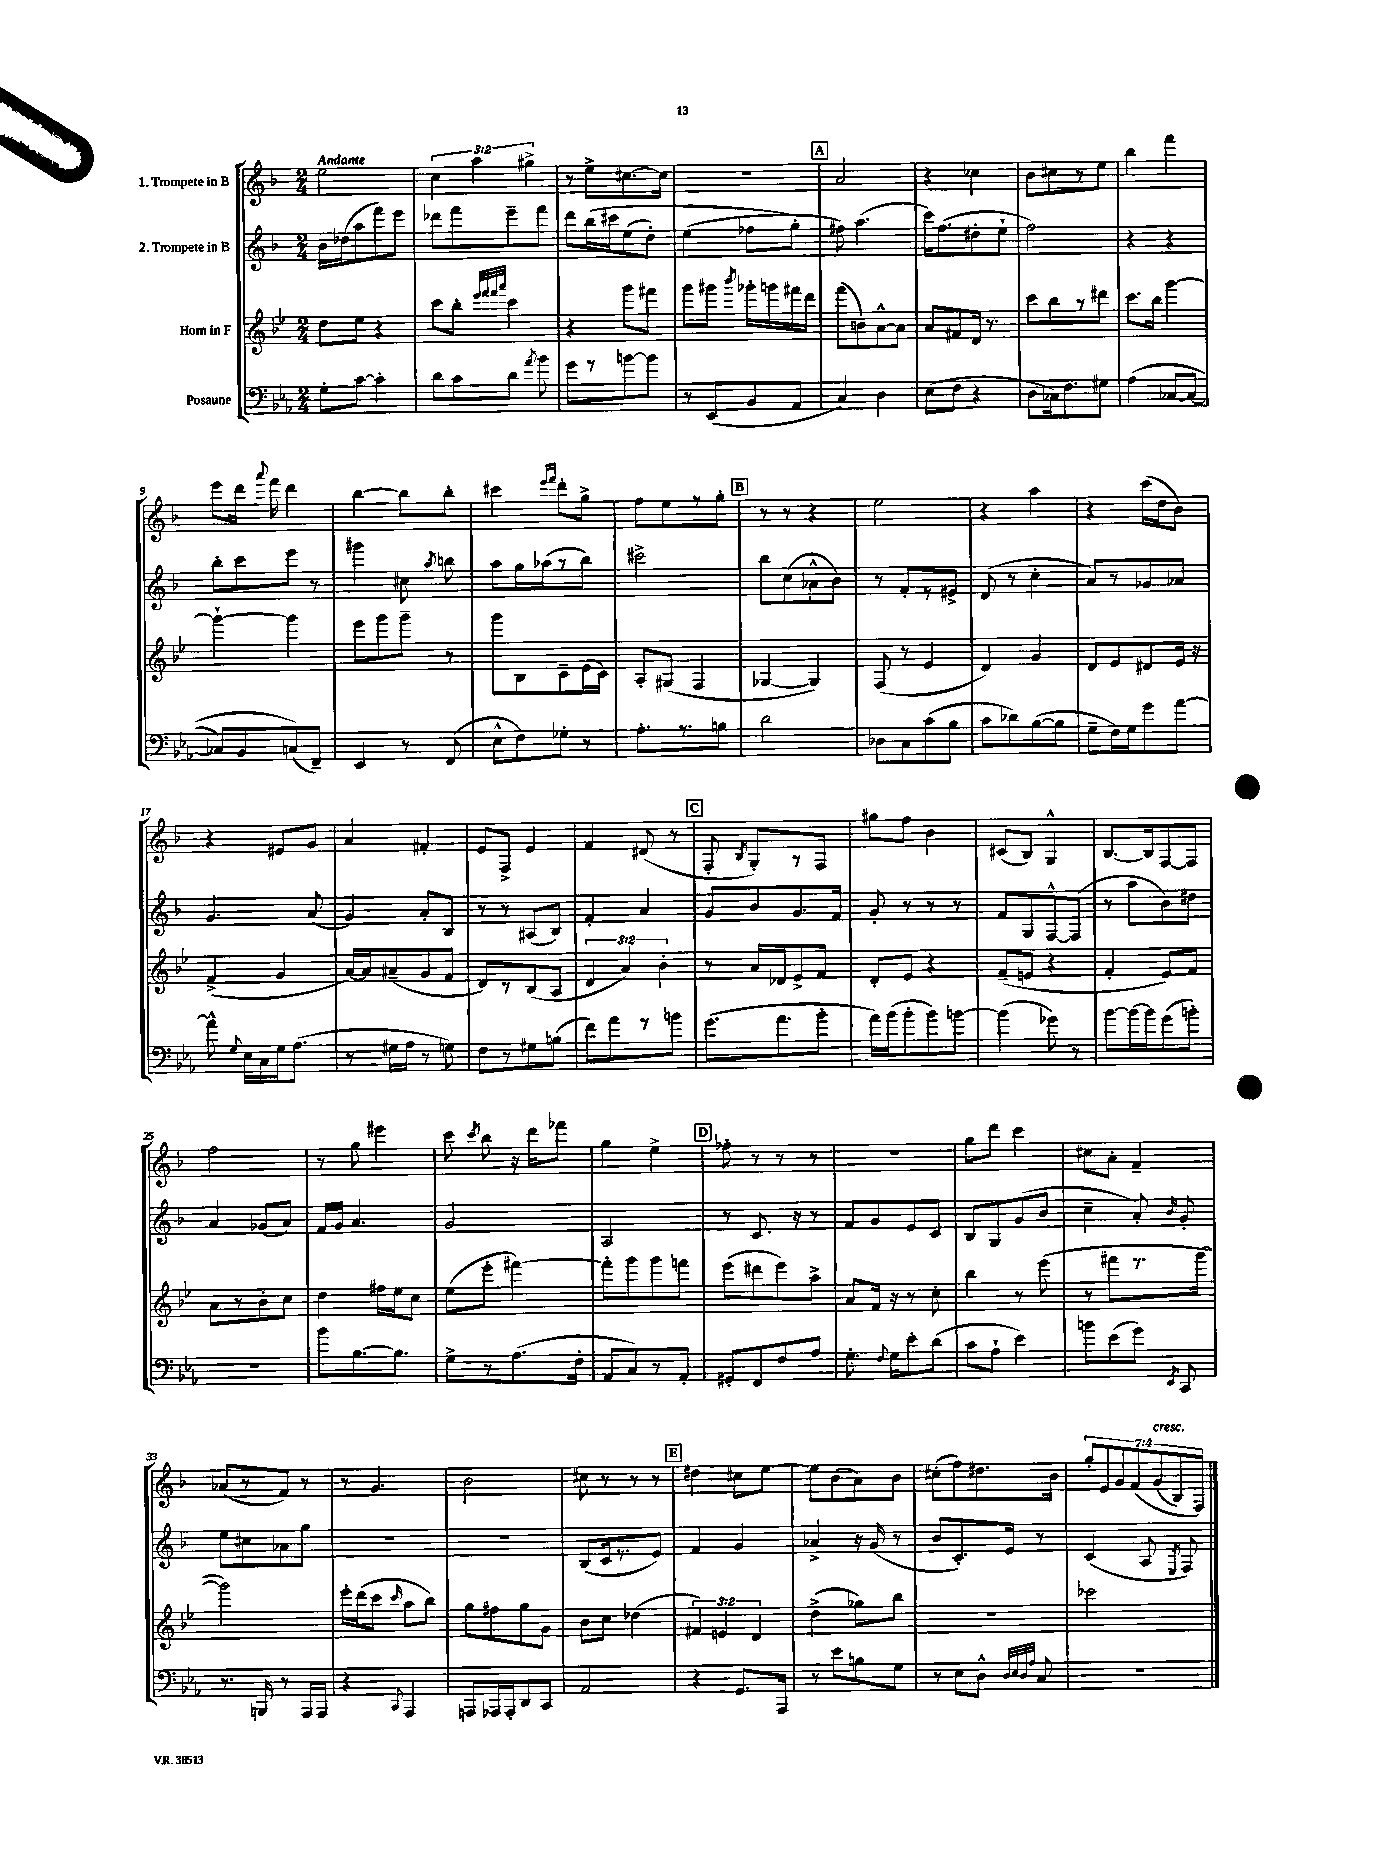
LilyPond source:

<<
\new StaffGroup <<
\new Staff = "s0" \with { instrumentName = "1. Trompete in B" } {
    \clef treble \key f \major \numericTimeSignature \time 2/4 \override Staff.TupletNumber.text = #tuplet-number::calc-fraction-text \tempo "Andante"
    \autoBeamOff e''2 |
    \tuplet 3/2 { c''4 a''4 gis''4-> } |
    r8 e''8[-> cis''8.~ cis''16] |
    R2 |
    \mark \markup { \box "A" } a'2 |
    r4 ces''4 |
    bes'8[ cis''8 r8 e''8] |
    bes''4 f'''4 |
    e'''8[ d'''16] \appoggiatura { a'''8 } f'''16 d'''4 |
    bes''4~ bes''8[ bes''8]-. |
    cis'''4 \grace { e'''16[ f'''16] } d'''8[-. g''8]-> |
    f''8[ e''8 r8 g''8]-. |
    \mark \markup { \box "B" } r8 r8 r4 |
    e''2 |
    r4 a''4 |
    r4 c'''16[( d''16 bes'8]) |
    r4 eis'8[ g'8] |
    a'4 fis'4-. |
    e'8[ f8]-> e'4 |
    f'4 dis'8( r8 |
    \mark \markup { \box "C" } f8-. \acciaccatura { bes8 } g8[-.) r8 f8] |
    gis''8[ f''8] bes'4 |
    cis'8[( bes8]) g4-^ |
    bes8.[~ bes16 f8~ f8] |
    f''2 |
    r8 g''8 eis'''4 |
    c'''8 \acciaccatura { c'''8 } bes''8 r16 d'''16[ fes'''8] |
    g''4 e''4-> |
    \mark \markup { \box "D" } fes''8-. r8 r8 r8 |
    r2 |
    g''8[ d'''8] c'''4 |
    cis''8[ a'8]-. f'4-- |
    aes'8[( r8 f'8]) r8 |
    r8 g'4. |
    bes'2 |
    cis''8 r8 r8 r8 |
    \mark \markup { \box "E" } dis''4 cis''8[ e''8]~ |
    e''8[ bes'8( a'8) bes'8] |
    cis''8[-.( f''8) dis''8. bes'16] |
    \tuplet 7/4 { g''8[-. e'8 g'8 f'8\( g'8^\markup { \italic "cresc." }( bes8) f8]\) } \bar "|." |
}
\new Staff = "s1" \with { instrumentName = "2. Trompete in B" } {
    \clef treble \key f \major \numericTimeSignature \time 2/4
    \autoBeamOff bes'16[ des''16( a''8 f'''8) e'''8] |
    des'''8[ f'''8 e'''8-- f'''8] |
    d'''8[ bes''16\( cis'''16 e''8( d''8]-.) |
    e''4( fes''8[ g''8]-.\) |
    \mark \markup { \box "A" } fis''8) a''4.( |
    c'''16[) f''8.( dis''8-. e''8]-! |
    f''2) |
    r4 r4 |
    bes''8[-. c'''8 e'''8] r8 |
    gis'''4 cis''8 \acciaccatura { a''8 } b''8 |
    a''8[ g''16 aes''16( r8 bes''8]) |
    cis'''2-> |
    \mark \markup { \box "B" } bes''8[ c''8( aes'8-^ bes'8]) |
    r8 f'8[-. r8 eis'8]-> |
    d'8( r8 c''4-. |
    a'8[) r8 ges'8 aes'8] |
    g'4. a'8( |
    g'4) a'8[-. bes8] |
    r8 r8 ais8[( bes8]) |
    f'4-. a'4 |
    \mark \markup { \box "C" } g'8[ bes'8 g'8. f'16] |
    g'8-. r8 r8 r8 |
    f'8[ g8 f8~-^ f8]( |
    r8 a''8[ bes'8) dis''8] |
    a'4 ges'8[( a'8]) |
    f'16[ g'16] a'4. |
    g'2 |
    a2 |
    \mark \markup { \box "D" } r8 c'8. r16 r8 |
    f'8[ g'8 e'8 c'8] |
    bes8[ g8 g'8( bes'8] |
    c''4-- a'8-.) \grace { bes'16 } g'8-. |
    e''8[ cis''8 aes'8 g''8] |
    R2 |
    R2 |
    bes8[( c'16 r8. e'8]) |
    \mark \markup { \box "E" } f'4 g'4 |
    aes'4-> r16 g'16( r8 |
    bes'8[ c'8.-.) e'16] r8 |
    c'4( a8 \acciaccatura { e8 } f8) \bar "|." |
}
\new Staff = "s2" \with { instrumentName = "Horn in F" } {
    \clef treble \key bes \major \numericTimeSignature \time 2/4 \override Staff.TupletNumber.text = #tuplet-number::calc-fraction-text
    \autoBeamOff d''8[ ees''8] r4 |
    c'''8[ bes''8]-. \grace { ees'''32[ f'''32 f'''32 a'''32] } c'''4 |
    r4 g'''8[ fis'''8] |
    g'''8[ gis'''8] \acciaccatura { bes'''8 } ges'''16[-. g'''16 fis'''16 d'''16] |
    \mark \markup { \box "A" } f'''8[( b'8) a'8~-^ a'8] |
    a'8[ fis'8 d'16] r8. |
    c'''8[ bes''8 r8 dis'''8] |
    c'''8.[ bes''16] g'''4~ |
    g'''4~-! g'''4 |
    ees'''8[ g'''8 g'''8]-- r8 |
    g'''8[ bes8 c'8-- ees'16( c'16]) |
    a8[-. gis8]( f4 |
    \mark \markup { \box "B" } ges4~ ges4) |
    f8( r8 ees'4 |
    d'4) g'4 |
    d'8[ ees'8 dis'8 ees'16] r16 |
    f'4->( g'4 |
    a'16[~) a'16 ais'8--( g'8 f'8] |
    d'8[) r8 bes8( a8] |
    \tuplet 3/2 { d'4 a'4) bes'4-. } |
    \mark \markup { \box "C" } r8 a'16[ des'16 ees'8-> f'8] |
    d'8[-. ees'8] r4 |
    f'8[--( e'8] r4 |
    f'4-. ees'8[) f'8] |
    a'8[ r8 bes'8-. c''8] |
    d''4 fis''16[ ees''16 c''8] |
    ees''8[( ees'''8]-. fis'''4~) |
    fis'''8[-. g'''8 g'''8 f'''8] |
    \mark \markup { \box "D" } ees'''8[( dis'''8 ees'''8) a''8]-> |
    a'8[ f'16] r16 r8 c''8-. |
    bes''4 r8 ees'''8( |
    r8 fis'''8[ r8. g'''16]~ |
    g'''2) |
    ees'''16[-. d'''16( c'''8] \grace { c'''16 } a''8[ bes''8]) |
    g''8[ fis''8 g''8 g'8] |
    bes'8[ c''8] des''4( |
    \mark \markup { \box "E" } \tuplet 3/2 { fis'4) e'4 d'4 } |
    d''4->( ges''8[) bes''8] |
    r2 |
    ces'''2 \bar "|." |
}
\new Staff = "s3" \with { instrumentName = "Posaune" } {
    \clef bass \key ees \major \numericTimeSignature \time 2/4
    \autoBeamOff g8[-. c'8]~ c'4-. |
    d'8[ c'8 d'8] \acciaccatura { aes'8 } bes'8 |
    g'8[ r8 b'8~ b'8] |
    r8 ees,8[( bes,8 aes,8] |
    \mark \markup { \box "A" } c4) d4 |
    ees8[( f8] r4 |
    d8[ ces16) f8. gis8] |
    aes4(\( ces8[~ ces8]~ |
    ces8[) bes,8 c8(\) f,8]--) |
    ees,4 r8 f,8( |
    ees8[-^ f8) ges8]-. r8 |
    aes8.[-. r8. b8] |
    \mark \markup { \box "B" } d'2 |
    des8[ c8 c'8( bes8] |
    c'8[ des'8) bes8~( bes8] |
    g8[-- f16) g16 g'8 aes'8]~ |
    aes'8-^ \appoggiatura { g8 } ees16[ c16 g16 aes8.]( |
    r8 gis16[ aes16] r8 g8) |
    f8[ r8 gis8 b8]( |
    f'8[) aes'8 r8 b'8] |
    \mark \markup { \box "C" } g'8.[( aes'8. bes'8]-. |
    aes'16[) bes'16( bes'8-. bes'8) b'8]~ |
    b'4( ges'8) r8 |
    bes'8[~ bes'16~ bes'16 g'8( b'8]-.) |
    R2 |
    bes'8[ bes8.~ bes8.] |
    g8[-> r8 aes8.( f16]-. |
    aes,8[ c8) r8 aes,8]-. |
    \mark \markup { \box "D" } gis,8[-. f,8 f8 aes8] |
    g8.-. \appoggiatura { f8 } g16[ ees'8-. d'8]( |
    c'8[ aes8]-! ees'4) |
    b'8[ ees'8( g'8]) \acciaccatura { ees,8 } c,8 |
    r8. b,,16 r8 aes,,16[ aes,,16] |
    r4 \appoggiatura { c,8 } aes,,4 |
    a,,8[ aes,,16 aes,,16-. d,8 c,8] |
    aes,2 |
    \mark \markup { \box "E" } r4 g,8.[ aes,,16] |
    r8 ees'8[ b8 g8] |
    r8 ees8[ d8]-^ \grace { d32[ ees32 d32 aes32] } c8 |
    r2 \bar "|." |
}
>>
>>
